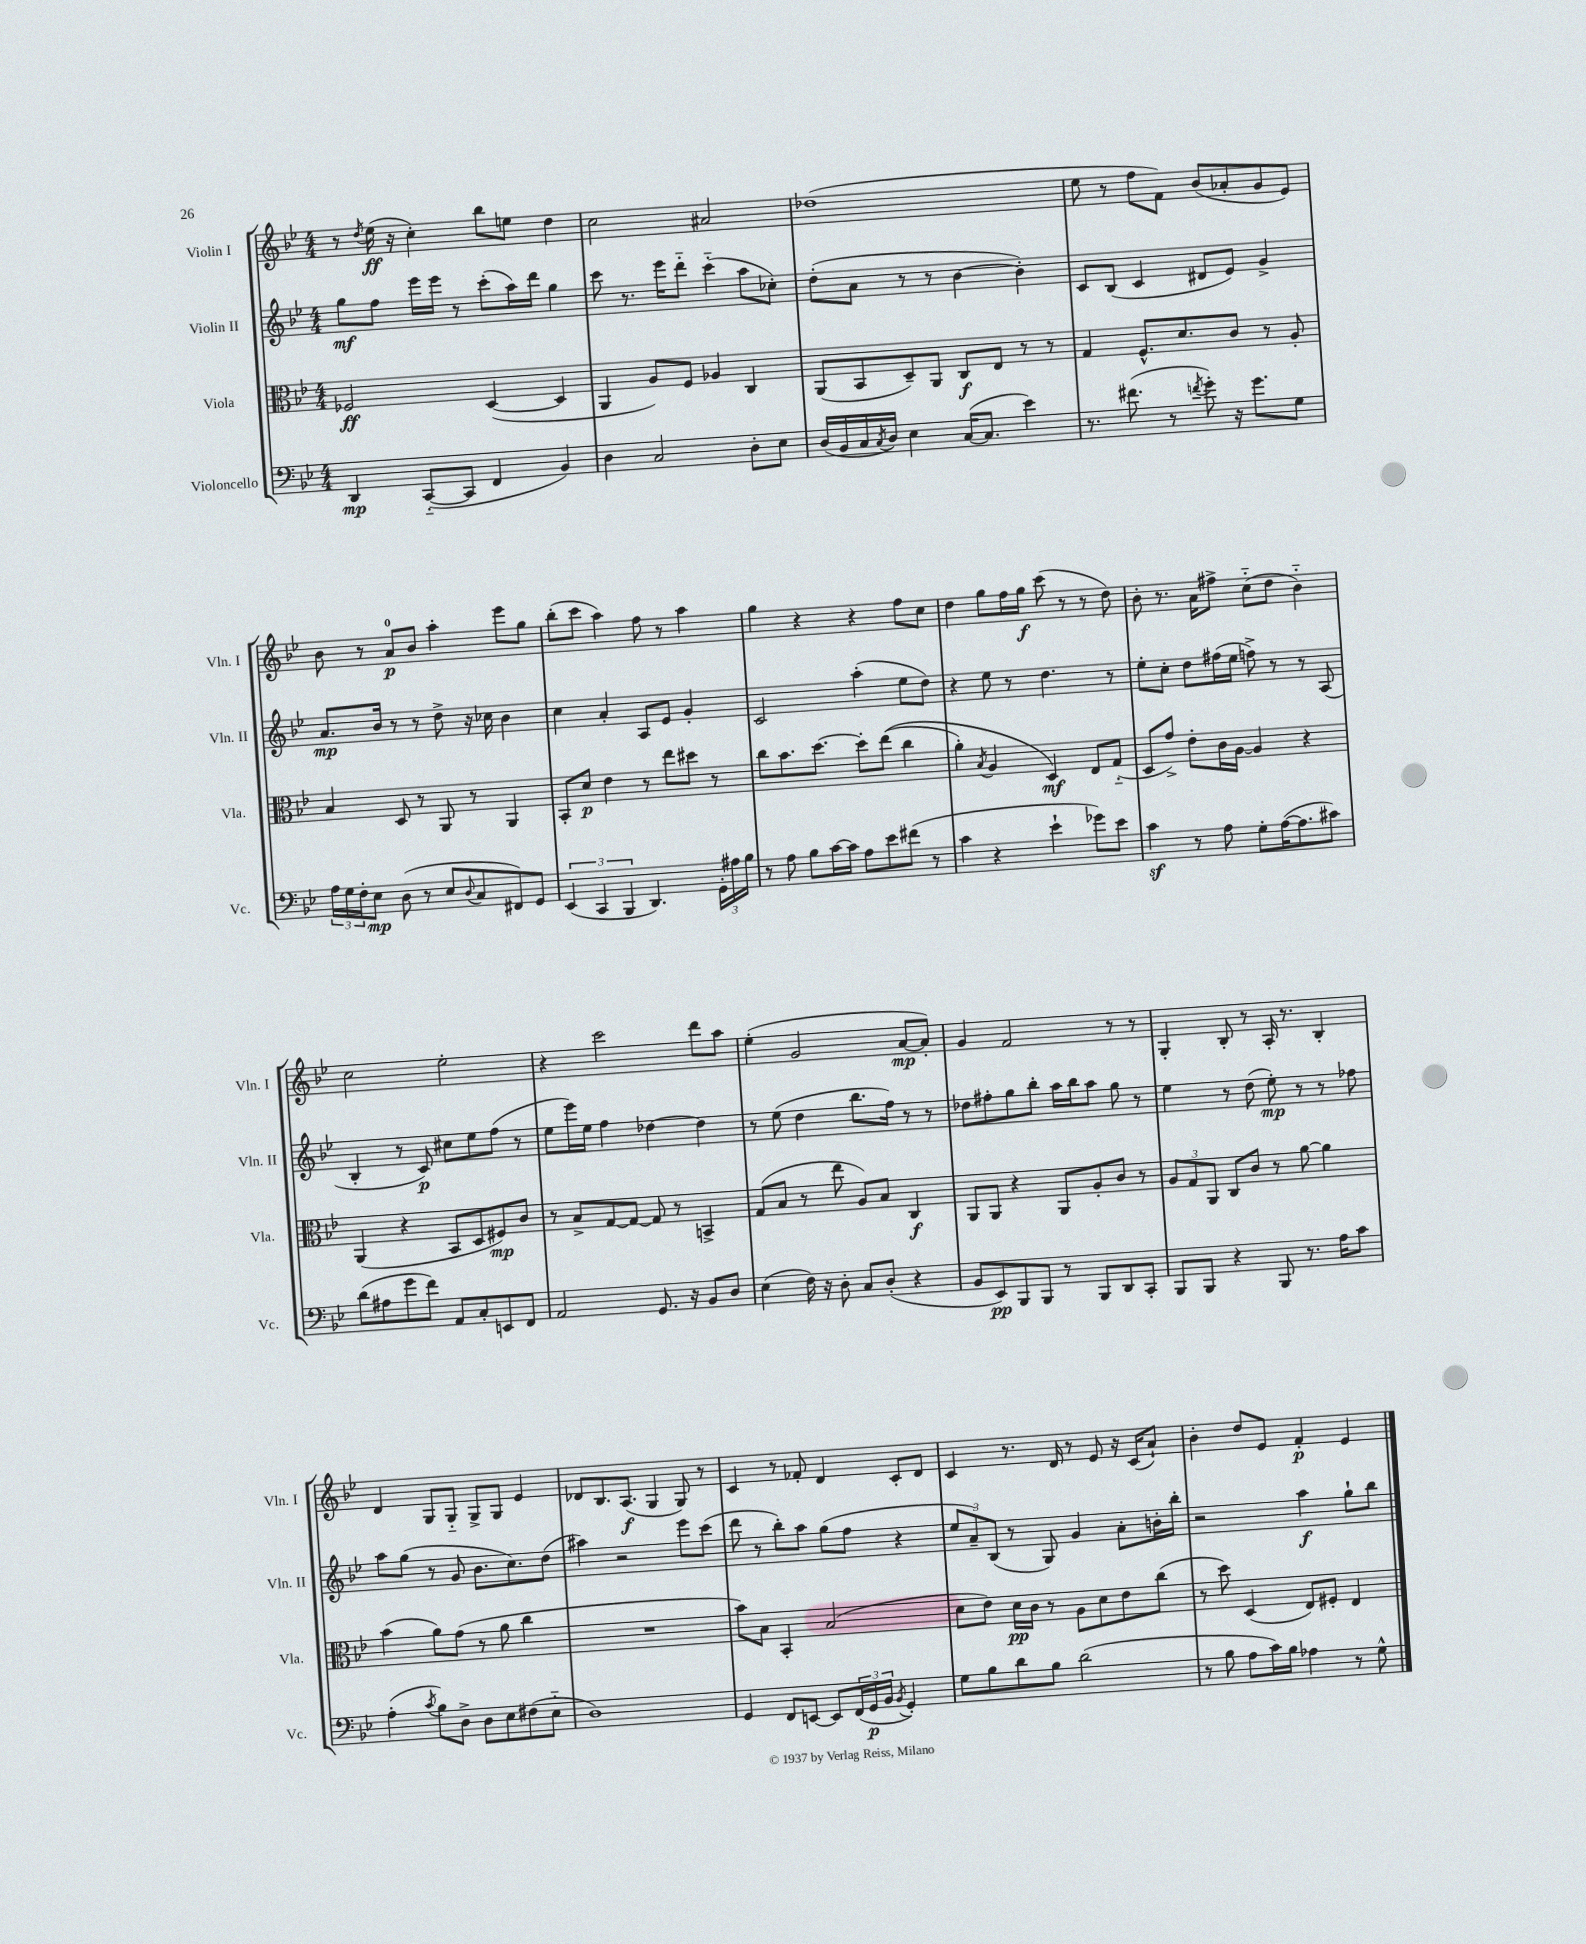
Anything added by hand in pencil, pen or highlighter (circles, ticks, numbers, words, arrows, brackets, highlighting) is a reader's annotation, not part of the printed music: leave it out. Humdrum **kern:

**kern	**kern	**kern	**kern
*staff4	*staff3	*staff2	*staff1
*clefF4	*clefC3	*clefG2	*clefG2
*k[b-e-]	*k[b-e-]	*k[b-e-]	*k[b-e-]
*M4/4	*M4/4	*M4/4	*M4/4
4DD	2F-	8gg	8r
.	.	.	8qdd
.	.	8ff	(16ee-
.	.	.	16r
([8CC'~	.	16eee-	4cc')
.	.	16eee-	.
8CC]	.	8r	.
4FF	([4D	(8ccc'	8bb-
.	.	16aa)	8ee
.	.	16ddd	.
4BB-)	4D]	4gg	4dd
=	=	=	=
4D	4AA	8ccc	2cc
.	.	8.r	.
2C	8A)	.	.
.	.	16eee-	.
.	8F	8ddd'~	.
.	4A-	(4ccc'~	2a#
8D'	4C	8aa	.
8E-	.	8cc-')	.
=	=	=	=
(16D	(8AA	(8dd'	(1dd-
16BB-	.	.	.
16C	8BB-	8a	.
8qC	.	.	.
16D)	.	.	.
4E-	8D~)	8r	.
.	8AA	8r	.
([16C	8C	[4b-	.
8.C]	.	.	.
.	8E-	.	.
4e-)	8r	4b-'])	.
.	8r	.	.
=	=	=	=
8.r	4G	8c	8ee-
.	.	(8B-	8r
(8.f#	.	.	.
.	8.F^^	4c	8ff
8r	.	.	8f)
.	8.d	.	.
8qf	.	.	.
8g')	.	8d#	(8b-
16r	8c	8e-)	8a-'
8.g	.	.	.
.	8r	4g^	8g
8G	8A'	.	8e-)
=	=	=	=
24A	4B-	8.a	8b-
24G	.	.	.
24F'	.	.	.
8E-	.	.	8r
.	.	16b-	.
(8D	8D	8r	8a
8r	8r	8r	8b-
8E-	8AA	8dd^	4aa'
8qqD	.	.	.
8C	8r	16r	.
.	.	16cc-	.
8FF#)	4AA	4b-	8eee-
8GG	.	.	8gg
=	=	=	=
(6EE-	8BB-'	4cc	(8bb-'
.	8d	.	8ccc
6CC	.	.	.
.	4e-	4a'	4aa)
6BBB-	.	.	.
4.DD)	8r	8A	8ff
.	8ee-	8e-	8r
.	8dd#	4g'	4aa
24GG'	8r	.	.
24A#	.	.	.
24B-	.	.	.
=	=	=	=
8r	8cc	2c	4gg
8A	8.b-	.	.
8B-	.	.	4r
.	[8.dd	.	.
[16c	.	.	.
16c]	.	.	.
8A	8dd']	(4aa'	4r
8e-	&((8ee-	.	.
(8f#	4cc	8ee-	8ff
8r	.	8dd)	8cc
=	=	=	=
4c	4a')	4r	4dd
.	8qB-	.	.
4r	4A	8ee-	8gg
.	.	8r	16ff
.	.	.	16gg
4e-`	4D&)	4.dd	(8ccc
.	.	.	8r
8g-)	8E-	.	8r
8e-	(8G'~	8r	8dd)
=	=	=	=
4c	8D	8ee-'	8b-'
.	8g^)	8cc'	8.r
8r	8e-'	8dd	.
.	.	.	16a
8A	16c	(16ff#	8ff#^
.	[16A	16ee-	.
8G'	4A]	8ff^)	(8cc'~
([16A	.	8r	8dd
8.A]	.	.	.
.	4r	8r	4b-'~)
8c#)	.	(8A	.
=	=	=	=
(8d	(4AA	4B-'	2cc
8A#	.	.	.
8g	4r	8r	.
8f)	.	8c)	.
8AA	8BB-	8cc#	2ee-'
8C'	8D	8ee-	.
8EE	8F#)	(8ff	.
8FF	8c	8r	.
=	=	=	=
2AA	8r	8ee-	4r
.	8B-^	16eee-)	.
.	.	16ee-	.
.	[8G	4ff	2ccc
.	8G_	.	.
8.GG	8G]	[4dd-	.
.	8r	.	.
16r	.	.	.
8BB-	4BB^	4dd-]	8ddd
8D	.	.	8aa
=	=	=	=
(4E-	(8G	8r	(4ee-'
.	8B-	(8ee-	.
16F)	8r	4dd	2g
16r	.	.	.
8D'	8ee-	.	.
8C	8A)	8.bb-	.
(8D'	8B-	.	.
.	.	16ff)	.
4r	4C	8r	[8a
.	.	8r	8a'])
=	=	=	=
8BB-	8AA	8dd-	4g
8EE-)	8AA	8ff#'	.
8BBB-	4r	8gg	2f
8BBB-	.	8bb-'	.
8r	8AA	16aa	.
.	.	16bb-	.
8BBB-	8A'	8aa	.
8DD	8c	8gg	8r
8CC'	8r	8r	8r
=	=	=	=
8BBB-	12A	4ee-	4G'
.	12G	.	.
8BBB-	.	.	.
.	12AA	.	.
4r	8C	8r	8B-'
.	8c	(8dd	8r
8BBB-	8r	8ee-')	16A'
.	.	.	8.r
8.r	[8a	8r	.
.	4a]	8r	4B-'
16A	.	.	.
8c	.	8ff-	.
=	=	=	=
(4A'	(4b-	8aa	4d
.	.	(8gg	.
8qc	.	.	.
8B-)	8a)	8r	8G
8D^	(8g	8g	8G'~
8D	8r	8.b-	8G^
8E-	8a	.	8G
.	.	8.cc)	.
(8F#	4cc	.	4e-
8E-'~	.	(8dd	.
=	=	=	=
1D)	1r	4aa#)	8d-
.	.	.	8.B-
.	.	2r	.
.	.	.	(8.A
.	.	.	4G
.	.	8eee-	8G)
.	.	(8ccc	8r
=	=	=	=
4GG	8b-)	8ddd	4c
.	8B-	8r	.
8FF	4BB-'	8bb-')	8r
[8EE	.	8aa	8f-'
8EE]	(2B-	(8gg	4d
(24FF	.	8ff	.
24GG	.	.	.
24BB-	.	.	.
8qBB-	.	.	.
4GG')	.	4r	8c'
.	.	.	8d
=	=	=	=
8G	8d	12ee-	4c
.	.	12a~)	.
8B-	8e-)	.	.
.	.	(12B-	.
8d	16d	8r	8.r
.	16c	.	.
8B-	8r	8G)	.
.	.	.	16d
(2d	8A	4g	8r
.	8d	.	8e-
.	8e-	8a'	16r
.	.	.	(16c
.	(8cc	16b'	8a`)
.	.	16bb-'	.
=	=	=	=
8r	8r	2r	4b-'
8B-	8dd)	.	.
8A	(4D	.	8dd
16c)	.	.	8e-
16B-	.	.	.
4A-	8E-)	4aa	4f'
.	8F#'	.	.
8r	4E-	8gg`	4e-
8G^^	.	8bb-	.
==	==	==	==
*-	*-	*-	*-
